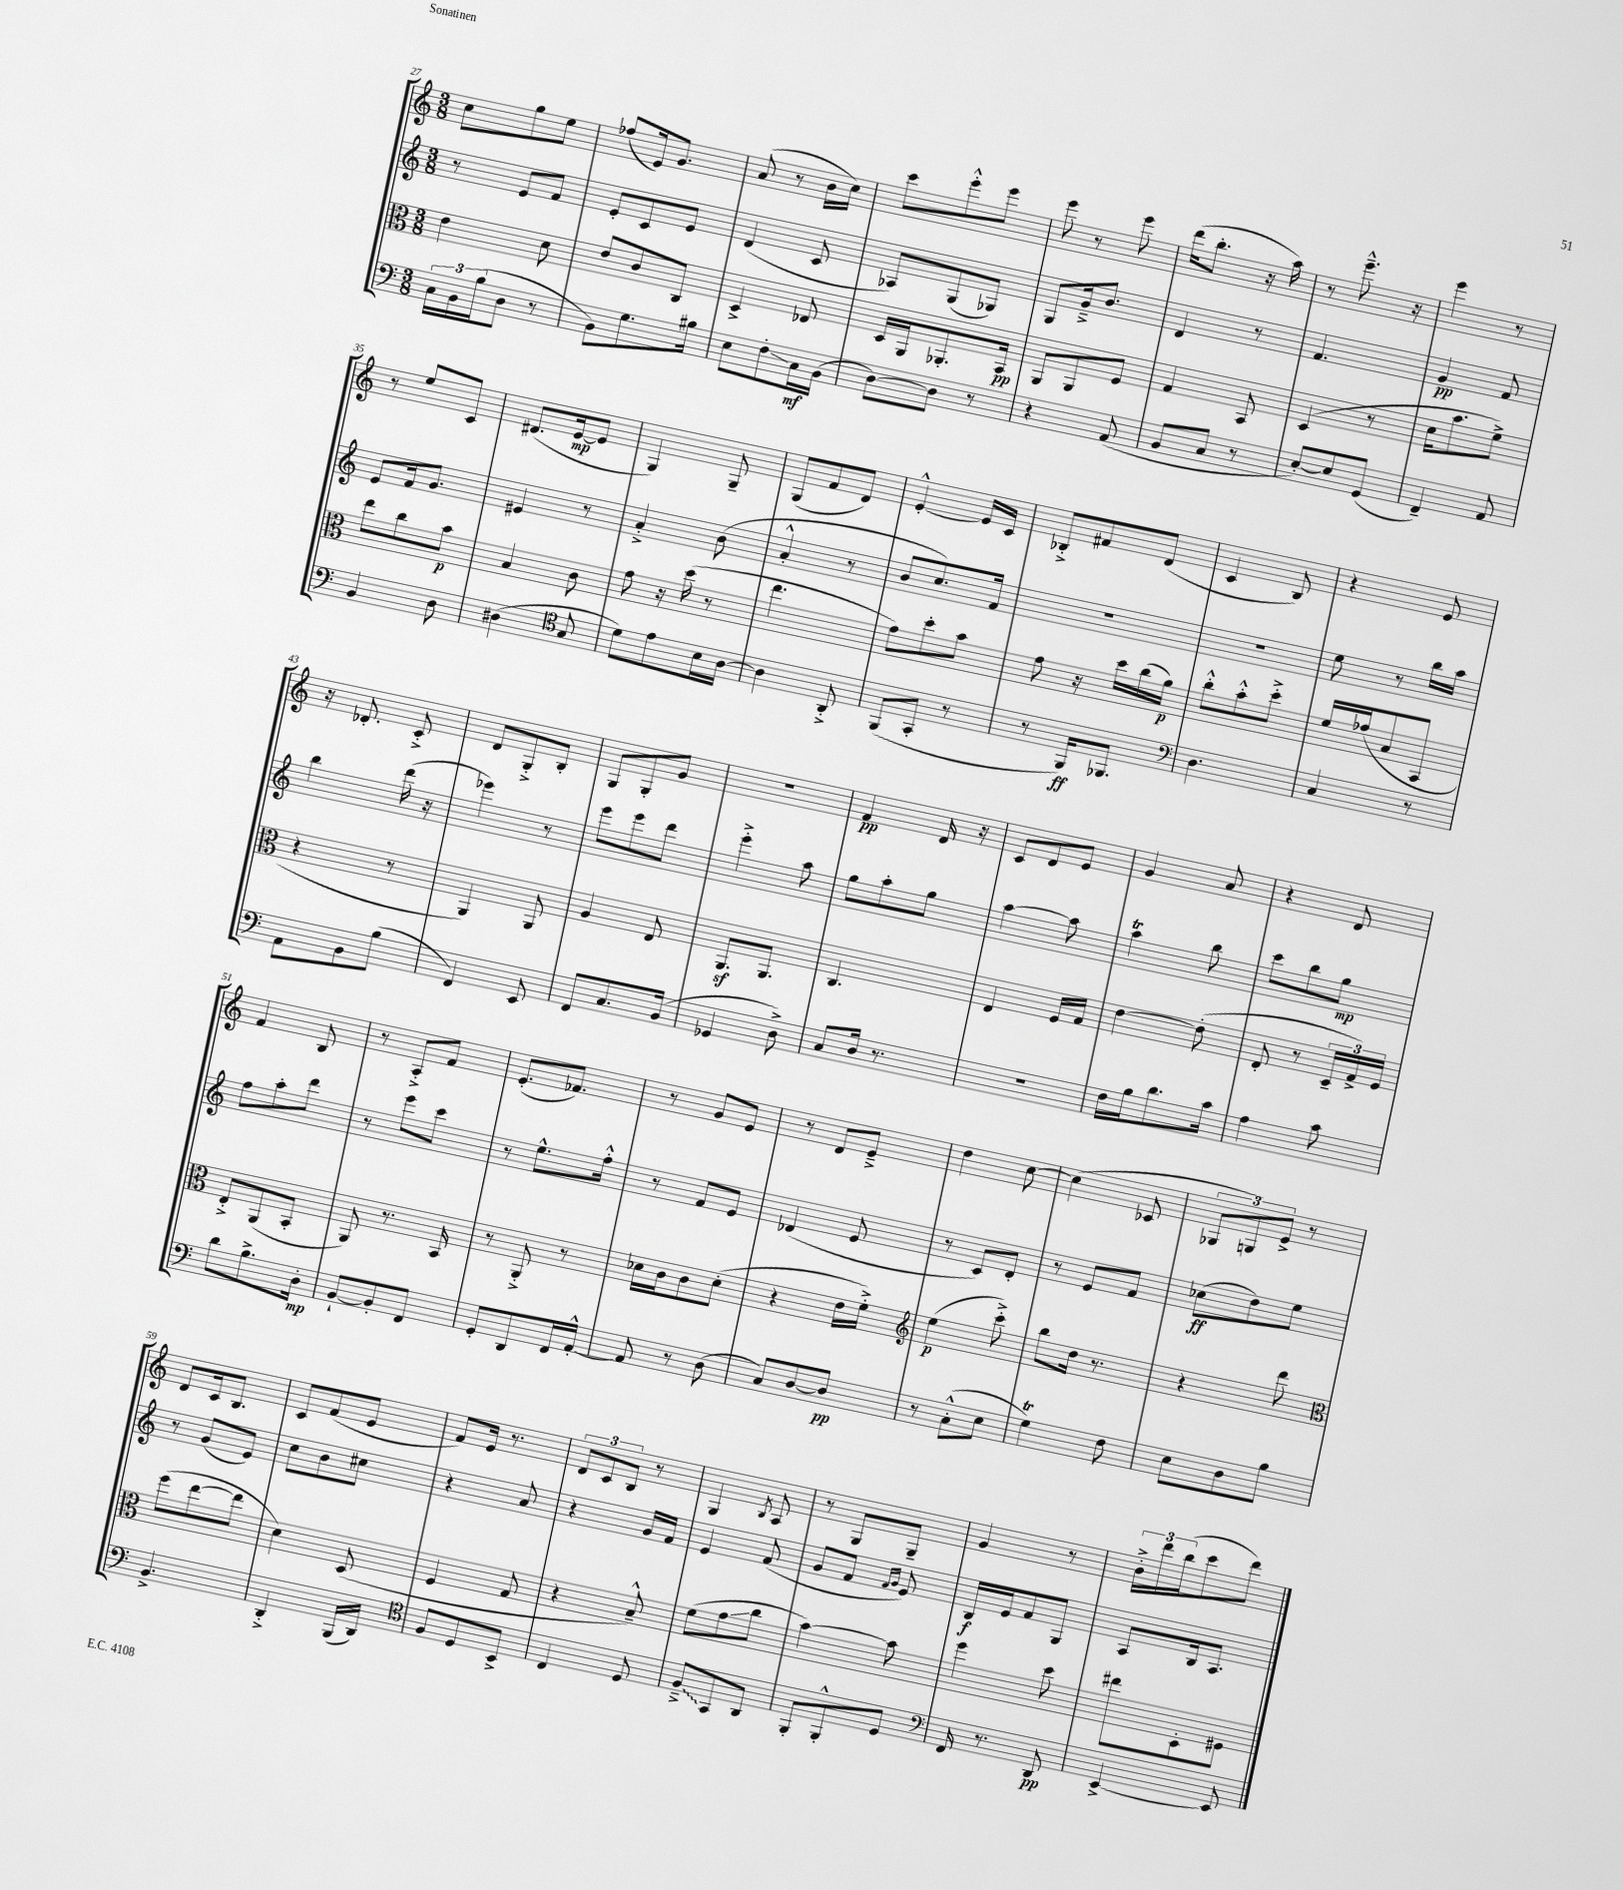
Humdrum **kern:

**kern	**kern	**kern	**kern
*staff4	*staff3	*staff2	*staff1
*clefF4	*clefC3	*clefG2	*clefG2
*k[]	*k[]	*k[]	*k[]
*M3/8	*M3/8	*M3/8	*M3/8
24C\LL	4e\	8r	8cc\L
24BB\	.	.	.
(24B\J	.	.	.
8D\J	.	8e/L	8gg\
8r	8d\	8f/J	8ee\J
=	=	=	=
8BB\L)	8e/L	8e'/L	(8ff-/L
8.G\	8c/	8c/	16e/k)
.	.	.	8.g/J
.	8C/J	8e/J	.
16B#\Jk	.	.	.
=	=	=	=
8E\L	4D^/	(4d/	(8a/
8F'\	.	.	8r
16C\L	8E-/	8c/	16b\LL
(16BB\JJ	.	.	16cc\JJ)
=	=	=	=
[8D\L)	16D/LL	8A-/L)	8ccc\L
.	16AA/J	.	.
8D\]J	8.AA-'/	(8G/	8eee'^^\
8r	.	8G-/J)	8eee\J
.	16BB/Jk	.	.
=	=	=	=
4r	8AA/L	8G/L	8eee\
.	8AA/	16g~^/k	8r
.	.	8.b/J	.
(8AA/	8F/J	.	8eee\
=	=	=	=
8BB/L	4G/	4d/	(16ddd\LK
.	.	.	8.bb'\J
8C/J	.	.	.
8r	8BB/	8r	16r
.	.	.	16aa\)
=	=	=	=
[8E'/L)	(4D/	4.f/	8r
8E/]	.	.	8.eee~^^\
(8GG/J	8r	.	.
.	.	.	16r
=	=	=	=
4FF~/)	16d\LK	4g/	4eee\
.	8.b\	.	.
8AA/	8f^\J)	8f/	8r
=	=	=	=
4BB/	8ee\L	8e/L	8r
.	8cc\	16f/k	8ee/L
.	.	8.g/J	.
8D\	8b\J	.	8c/J
=	=	=	=
(4D#\	4B/	4e#/	(8.d#/L
.	.	.	[16e/k
*clefC4	*	*	*
8G/	8c\	8r	8e/]J
=	=	=	=
8d\L)	8g\	4a'^/	4G/)
8e\	16r	.	.
.	(16dd\	.	.
16B\L	8r	(8b\	8G~/
[16A\JJ	.	.	.
=	=	=	=
4A\]	4.ee\	4a'^^/	(8G/L
.	.	.	8f/
8AA'^/	.	8r	8d/J)
=	=	=	=
(8FF/L	8g\L)	8b/L	[4e'^^/
8GG'/J	8dd'\	8.cc/)	.
8r	8b\J	.	16e/]LL
.	.	16f/Jk	16c/JJ
=	=	=	=
8r	8g\	4.r	8B-'^/L
16FF/LK)	16r	.	8f#/
8.FF-/J	16dd\LL	.	.
.	(16cc\	.	(8d/J
.	16a\JJ)	.	.
=	=	=	=
*clefF4	*	*	*
4.D\	8cc'^^\L	4.r	4c/
.	8b'^^\	.	.
.	8dd'^\J	.	8B/)
=	=	=	=
4C/	16f/LL	8ee\	4r
.	(16g-/J	.	.
.	8B/	8r	.
8r	8BB/J	16bb\LL	8e/
.	.	16aa\JJ	.
=	=	=	=
8AA\L	4r	4bb\	16r
.	.	.	8.d-'/
8BB\	.	.	.
(8B\J	8r	(16ddd\	8c'^/
.	.	16r	.
=	=	=	=
4FF/)	4AA/)	4eee-\)	8d/L
.	.	.	8G'^/
8EE/	8AA/	8r	8B'/J
=	=	=	=
8FF/L	4A/	8eee\L	8G/L
8.C/	.	8eee\	8G'/
.	8E/	8ddd\J	8g/J
(16BB/Jk	.	.	.
=	=	=	=
4GG-/	8.AA/L	4eee'^\	4.r
.	8.AA/J	.	.
8D^\)	.	8aa\	.
=	=	=	=
8C/L	4.C/	8gg\L	4f/
16D/Jk	.	8aa'\	.
8.r	.	.	.
.	.	8gg\J	16d/
.	.	.	16r
=	=	=	=
4.r	4E/	[4aa\	8c/L
.	.	.	8d/
.	16F/LL	8aa\]	8e/J
.	16G/JJ	.	.
=	=	=	=
16F\LL	[4e\	4aa\	4g/
16B\J	.	.	.
8.d\	.	.	.
.	(8e'\]	8bb\	8a/
16c\Jk	.	.	.
=	=	=	=
4A\	8E'/	8ccc\L	4r
.	8r	8bb\	.
8c\	24D~/LL	8gg\J	8d/
.	24G^/)	.	.
.	24F/JJ	.	.
=	=	=	=
8d\L	8E'^/L	8ff\L	4f/
8.B^\	(8AA/	8aa'\	.
.	8BB'/J	8ddd\J	8B/
16D'\Jk	.	.	.
=	=	=	=
[8BB`/L	8AA/)	8r	8r
8BB'/]	8.r	8eee\L	8A'^/L
8FF/J	.	8ccc\J	8f/J
.	16BB/	.	.
=	=	=	=
8GG'/L	8r	8r	(8.e'/L
8DD/	8AA'^/	8.ee^^\L	.
.	.	.	8.f-/J)
16FF/L	8r	.	.
[16AA'^^/JJ	.	16ff'^^\Jk	.
=	=	=	=
8AA/]	16d-\LL	8r	8r
.	16c\J	.	.
8r	8c\	8f/L	8g/L
(8D\	(8d-'\J	8e/J	8e/J
=	=	=	=
8C/L)	4r	(4d-/	8r
[8D/	.	.	8d/L
8D/]J	16e\LL	8e/	8e~^/J
.	16f'^\JJ)	.	.
=	=	=	=
*	*clefG2	*	*
8r	(4ee\	8r	4dd\
(8C'^^\L	.	8c/L)	.
8E\J	8ccc'^\)	8d'/J	[8cc\
=	=	=	=
4G\)	8bb\L	8r	(4cc\]
.	16dd\Jk	8e/L	.
.	8.r	.	.
8F\	.	8f/J	8c-/
=	=	=	=
8E\L	4r	(8cc-\L	12G-/L
.	.	.	12G/)
8D\	.	8dd\)	.
.	.	.	12e^/J
8B\J	8ddd\	8ee\J	8r
=	=	=	=
*	*clefC3	*	*
4.BB^/	(8ff\L	8r	8d/L
.	[8ee\	(8g/L	16c/k
.	.	.	8.B/J
.	8ee\]J	8e/J)	.
=	=	=	=
4DD'^/	4d\)	8cc\L	8c/L
.	.	8b\	(8f/
(16BBB/LL	(8D/	8cc#\J	8e/J
16DD/JJ)	.	.	.
=	=	=	=
*clefC4	*	*	*
8F/L	4F/	4r	8f/L)
8D/	.	.	16e/Jk
.	.	.	8.r
8BB^/J	8G/	8a/	.
=	=	=	=
4C/	4r	4r	12d/L
.	.	.	12c/
.	.	.	12B/J
8D/	8B~^^/)	16g/LL	8r
.	.	16f/JJ	.
=	=	=	=
8F~^/L	(8f\L	4e/	4G/
8GG/	8g\	.	.
.	.	.	8qB/
8AA/J	8cc\J	(8f/	8A/
=	=	=	=
8FF'/L	[4b\)	8g/L	8r
8FF'^^/	.	8f/J	8G/L
.	.	16qqf/LL	.
.	.	16qqg/JJ	.
8D/J	8b\]	8e/)	8G~/J
=	=	=	=
*clefF4	*	*	*
16FF/	4ff\	16B/LL	4g/
8.r	.	16e/J	.
.	.	8f/	.
8DD/	8dd\	8G/J	8r
=	=	=	=
[4EE^/	8ee#\L	8A/L	24b'^\LL
.	.	.	24ddd\
.	.	.	(24bb\J
.	8D'\	16B/k	8ccc\
.	.	8.A/J	.
8EE/]	8F#\J	.	8ddd\J)
==	==	==	==
*-	*-	*-	*-
